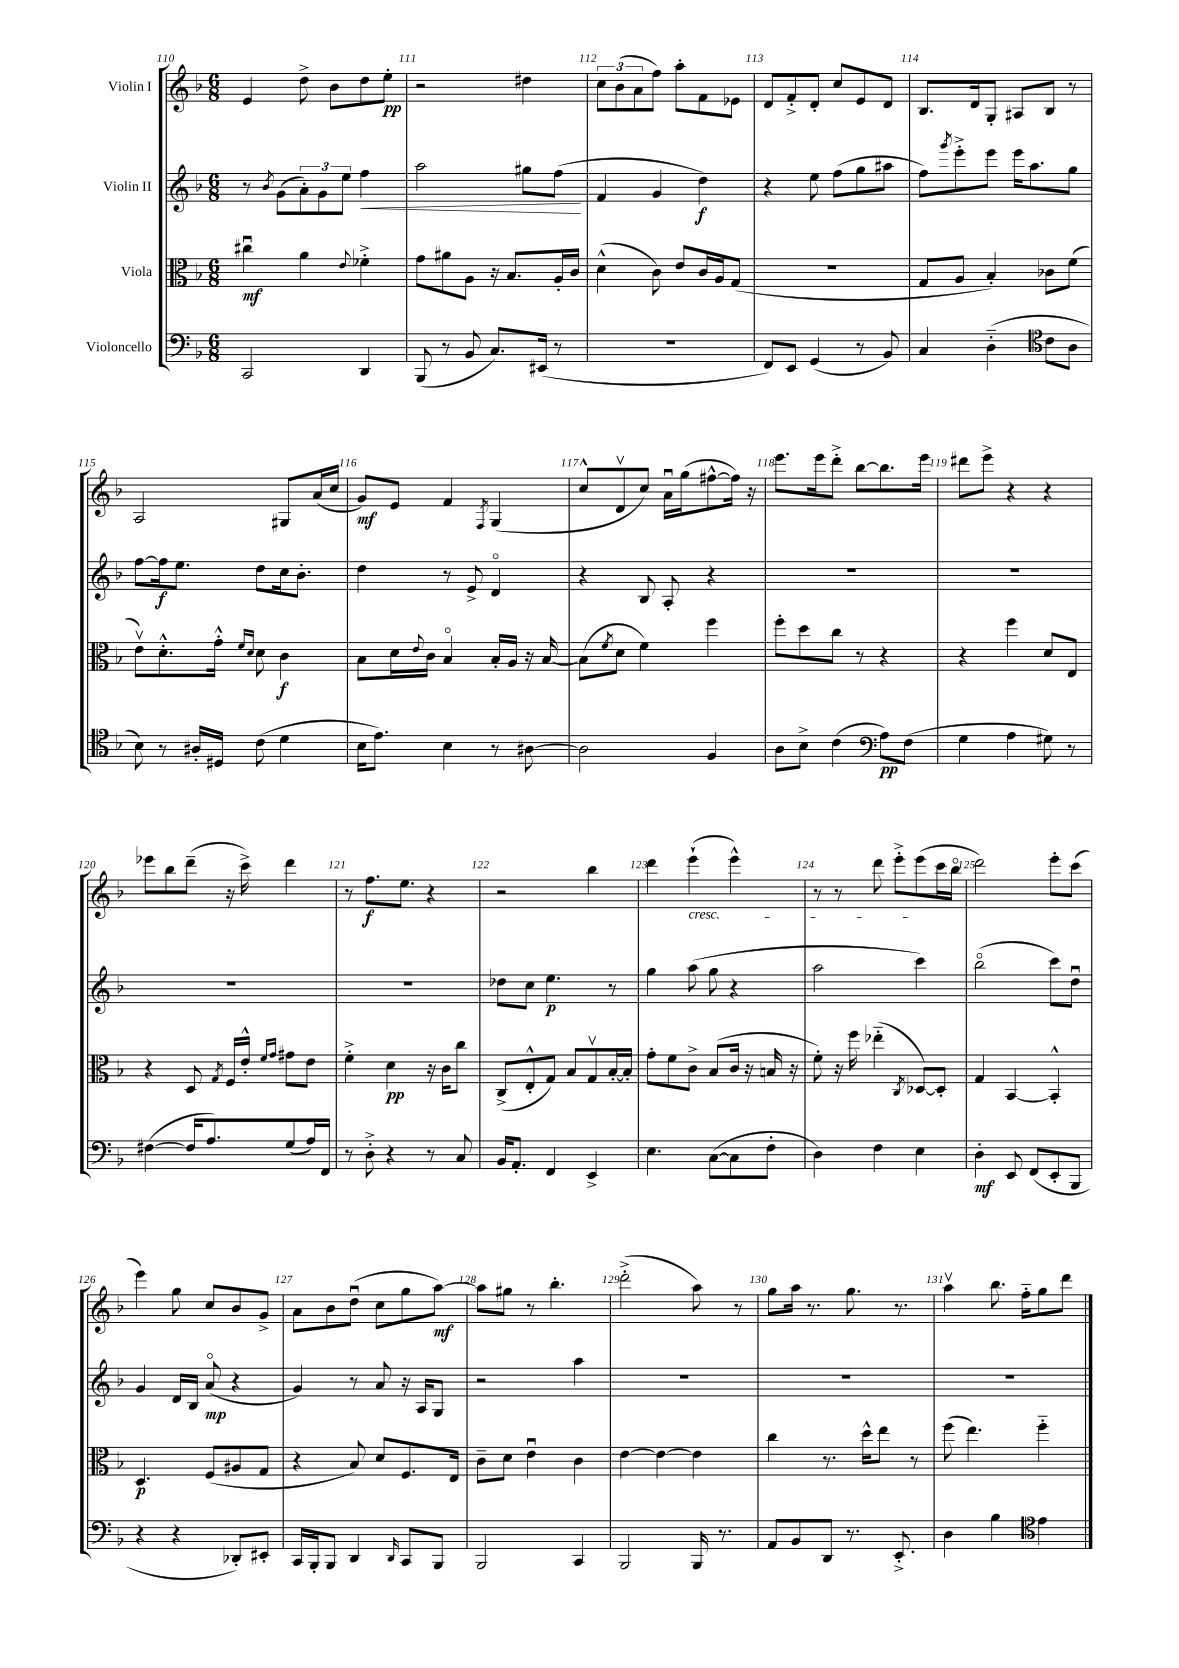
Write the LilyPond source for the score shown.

<<
\new StaffGroup <<
\new Staff = "s0" \with { instrumentName = "Violin I" } {
    \clef treble \key f \major \numericTimeSignature \time 6/8
    e'4 d''8-> bes'8 d''8 e''8-.\pp |
    r2 dis''4 |
    \tuplet 3/2 { c''8 bes'8( a'8 } f''8) a''8-. f'8 ees'8 |
    d'8 f'8-.-> d'8-. c''8 e'8 d'8 |
    bes8. d'16 g8-. ais8 bes8 r8 |
    a2 gis8 a'16( c''16 |
    g'8\mf) e'8 f'4 \acciaccatura { f8 } g4( |
    c''8-^ d'8\upbow c''8) a'16\downbow g''16( fis''8~-^ fis''16) r16 |
    e'''8. e'''16 d'''8-.-> bes''8~ bes''8. e'''16 |
    dis'''8 e'''8-> r4 r4 |
    ees'''8 bes''8 d'''8--( r16 c'''16->) d'''4 |
    r8 f''8.\f e''8. r4 |
    r2 bes''4 |
    d'''4 e'''4-!\cresc( e'''4-^) |
    r8 r8 d'''8 e'''8-.-> e'''8( c'''16\! bes''16\flageolet |
    d'''2) e'''8-. c'''8( |
    e'''4) g''8 c''8 bes'8 g'8-> |
    a'8 bes'8 d''8\downbow( c''8 g''8 a''8~\mf) |
    a''8 gis''8 r8 bes''4.-. |
    d'''2-.->( a''8) r8 |
    g''8 a''16 r8. g''8. r8. |
    a''4\upbow bes''8. f''16-_ g''8 d'''8 \bar "|." |
}
\new Staff = "s1" \with { instrumentName = "Violin II" } {
    \clef treble \key f \major \numericTimeSignature \time 6/8
    r8 \acciaccatura { bes'8 } g'8( \tuplet 3/2 { a'8-.) g'8 e''8 } f''4\< |
    a''2 gis''8 f''8\!( |
    f'4 g'4 d''4\f) |
    r4 e''8 f''8( g''8 ais''8 |
    f''8) \acciaccatura { g'''8 } e'''8-.-> e'''8 e'''16 a''8. g''8 |
    f''8~ f''16\f e''8. d''8 c''16 bes'8.-. |
    d''4 r8 e'8-> d'4\flageolet |
    r4 bes8 a8-. r4 |
    R2. |
    R2. |
    R2. |
    R2. |
    des''8 c''8 e''4.\p r8 |
    g''4 a''8( g''8 r4 |
    a''2 c'''4) |
    bes''2\flageolet( c'''8) d''8\downbow |
    g'4 d'16 bes16 a'8\flageolet\mp( r4 |
    g'4) r8 a'8 r16 a16 g8 |
    r2 a''4 |
    R2. |
    R2. |
    R2. \bar "|." |
}
\new Staff = "s2" \with { instrumentName = "Viola" } {
    \clef alto \key f \major \numericTimeSignature \time 6/8
    cis''4\downbow\mf a'4 \appoggiatura { e'8 } fes'4-.-> |
    g'8 ais'8 a8 r16 bes8. a16-. c'16 |
    d'4-^( c'8) e'8 c'16 a16 g8( |
    R2. |
    g8 a8 bes4-.) ces'8 f'8( |
    e'8\upbow) d'8.-.-^ g'16-.-^ \grace { f'16 d'16 } d'8 c'4\f |
    bes8 d'16 \appoggiatura { e'8 } c'16 bes4\flageolet bes16-. a16 r16 bes16~ |
    bes8( \acciaccatura { f'8 } d'8 f'4) f''4 |
    f''8-. d''8 c''8 r8 r4 |
    r4 f''4 d'8 e8 |
    r4 d8 \acciaccatura { g8 } f16 e'16-.-^ \grace { f'16 g'16 } gis'8 e'8 |
    f'4-.-> d'4\pp r16 c'16 c''8 |
    c8->( e8-.-^ g8) bes8 g8\upbow bes16~-. bes16-. |
    g'8-. f'8 c'8-> bes8( c'16 r16 b16 r16 |
    f'8-.) r16 f''16 ees''4-_( \acciaccatura { c8 } des8~) des8-. |
    g4 bes,4~ bes,4-.-^ |
    d4.\p f8( ais8 g8 |
    r4 bes8) d'8 f8. e16 |
    c'8-- d'8 e'4\downbow c'4 |
    e'4~ e'4~ e'4 |
    c''4 r8. d''16-^ e''8 r8 |
    f''8( e''4.) f''4-_ \bar "|." |
}
\new Staff = "s3" \with { instrumentName = "Violoncello" } {
    \clef bass \key f \major \numericTimeSignature \time 6/8
    c,2 d,4 |
    bes,,8( r8 bes,8 c8.) eis,16( r8 |
    R2. |
    f,8) e,8 g,4( r8 bes,8) |
    c4 d4-_( \clef tenor c'8 a8 |
    bes8) r8 ais16-. dis16 c'8( d'4 |
    bes16 e'8.) bes4 r8 ais8~ |
    ais2 f4 |
    a8 bes8-> c'4( \clef bass a8\pp) f8( |
    g4 a4 gis8) r8 |
    fis4~( fis16 a8.) g8( a16) f,16 |
    r8 d8-.-> r4 r8 c8 |
    bes,16 a,8.-. f,4 e,4-> |
    e4. c8~( c8 f8-. |
    d4) f4 e4 |
    d4-.\mf e,8 f,8( e,8-. bes,,8 |
    r4 r4 des,8-.) eis,8-. |
    c,16 bes,,16-. bes,,8 d,4 \grace { d,16 } c,8 bes,,8 |
    bes,,2 c,4 |
    bes,,2 bes,,16 r8. |
    a,8 bes,8 d,8 r8. e,8.-.-> |
    d4 bes4 \clef tenor e'4 \bar "|." |
}
>>
>>
\layout { \context { \Score currentBarNumber = #110 \override BarNumber.break-visibility = ##(#f #t #t) barNumberVisibility = #all-bar-numbers-visible } }
